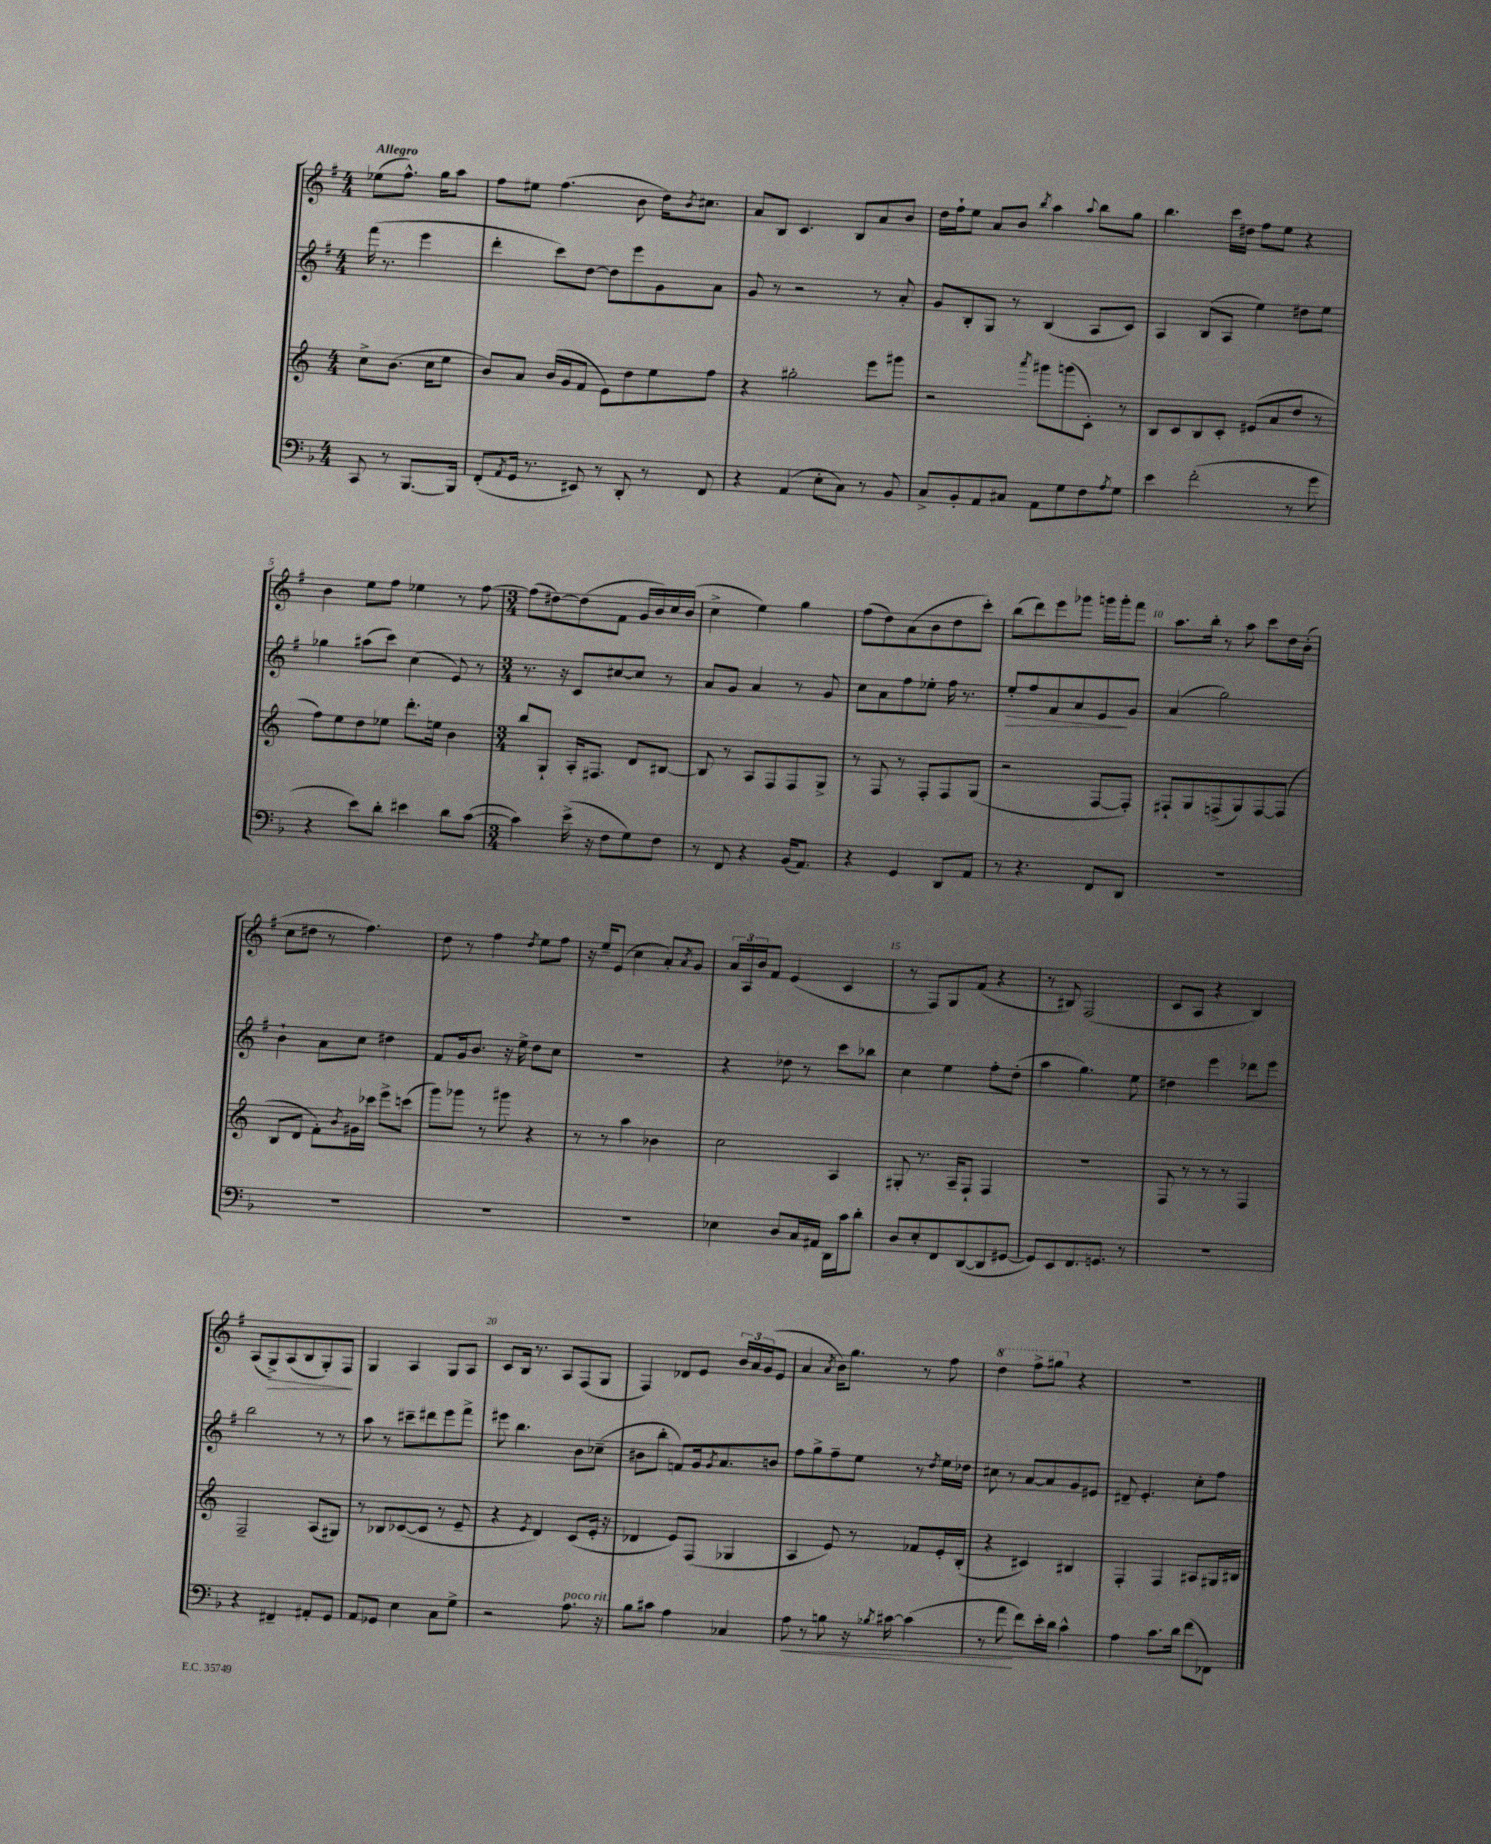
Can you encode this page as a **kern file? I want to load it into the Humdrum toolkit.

**kern	**kern	**kern	**kern
*staff4	*staff3	*staff2	*staff1
*clefF4	*clefG2	*clefG2	*clefG2
*k[b-]	*k[]	*k[f#]	*k[f#]
*M4/4	*M4/4	*M4/4	*M4/4
8CC/	8cc^\L	(16fff#\	(8ee-\L
.	.	8.r	.
8r	(8.b\J	.	8.ff#^^\J)
[8.BBB-/L	.	4eee\	.
.	16cc\LK	.	16gg\LK
.	8ee\J	.	8aa\J
16BBB-/]Jk	.	.	.
=	=	=	=
(8FF'/L	8b/L)	4ddd'\	8ff#\L
8qAA/	.	.	.
16GG/Jk	8a/J	.	8ee#\J
8.r	.	.	.
.	(16b/LL	8ccc\L)	(4.ff#\
.	16g/J	.	.
8EE#/)	8f/J	[8dd\J	.
8r	8e\L)	8dd\]L	.
8DD'/	8dd\	8eee\	8b\
8r	8ee\	8g\	16dd\LK)
.	.	.	8qb/
.	.	.	8.cc#\J
8FF/	8ff\J	8a\J	.
=	=	=	=
4r	4r	8g/	8a/L
.	.	8r	8B/J
(4AA/	2gg#'\	2r	4.c/
8E'\L	.	.	.
8C\J)	.	.	8B/L
8r	8eee\L	8r	8a/
8BB-/	8ggg#\J	8a'/	8b/J
=	=	=	=
8C^/L	2r	8g/L	16dd\LL
.	.	.	16ff#`\J
8BB-'/	.	8B'/	8ee\J
8AA/	.	8G/J	8a/L
8C#/J	.	8r	8b/J
.	8qaaa/	.	8qbb/
8AA\L	8ggg#\L	(4B/	4aa\
8G\	(8ggg\	.	.
.	.	.	8qqaa/
8F\	8c'\J)	8A/L	8bb\L
8qA/	.	.	.
8G\J	8r	8c/J)	8gg\J
=	=	=	=
4e\	8B/L	4A/	4.bb\
.	8c/	.	.
(2f'\	8B/	(8B/L	.
.	8c'/J	8A/J	16ccc\LL
.	.	.	16dd#\JJ
.	(8e#/L	4ee\)	8ff#\L
.	8a/	.	8ee\J
8r	8dd/J	8dd#\L	4r
8g\	8r	8ee\J	.
=	=	=	=
4r	8ff\L)	4gg-\	4b\
.	8ee\	.	.
8e\L)	8dd\	(8aa#\L	8ee\L
8d'\J	8ee-\J	8ccc\J)	8ff#\J
4e#\	8.ddd'\L	(4cc\	4ee-\
.	16ee\Jk	.	.
8d\L	4b\	8e/)	8r
([8c\J	.	8r	[8ff#\
=	=	=	=
*M3/4	*M3/4	*M3/4	*M3/4
4c\])	8bb/L	8.r	(8ff#\]L
.	8G`/J	.	[8dd#\)
.	.	16r	.
(16e^\	16A'/LK	8c/L	(8dd#\]
16r	8.F#/J	.	.
8F\L	.	[8cc#/	8f#\J
8G\)	8d/L	8cc#/]J	16g/LL
.	.	.	16b/)
8F\J	[8B#/J	8r	16cc/
.	.	.	(16b/JJ
=	=	=	=
8r	8B#/]	8a/L	4cc^\
8FF/	8r	8g/J	.
4r	8A/L	4a/	4ee\)
.	8F/	.	.
(16BB-/LK	8F/	8r	4gg\
8.AA/J)	.	.	.
.	8G^/J	8g/	.
=	=	=	=
4r	8r	8cc\L	(8ff#\L
.	8F/	8a\	8dd\)
4GG/	8r	8ff#\	(8a\
.	8F'/L	8ee-'\J	8b\
8DD/L	8F/	16ff#\	8dd\
.	.	8.r	.
8AA/J	(8G/J	.	8ccc'\J)
=	=	=	=
8r	2r	8ee'/L	(8bb\L
4.r	.	8ff#/	8ddd\)
.	.	8f#/	8eee\
.	.	8a/	8ggg-\J
8FF/L	[8F/L	8e/	16ggg\LL
.	.	.	16ggg'\J
8DD/J	8F'/]J)	8g/J	8fff#\J
=	=	=	=
2.r	8F#`/L	(4a/	8.aa\L
.	8G/	.	.
.	.	.	16bb'\Jk
.	(8F^/	2gg\)	8r
.	8G/)	.	8aa\
.	[8F/	.	8ccc\L
.	(8F/]J	.	16dd\L
.	.	.	(16b'\JJ
=	=	=	=
2.r	8B/L	4b`\	8cc\L
.	8d/J	.	8dd#\J
.	8f'\L)	8a\L	8r
.	8qb/	.	.
.	16g#\L	8cc\J	4.ff#\)
.	16ccc-\JJ	.	.
.	8eee^\L	4dd#\	.
.	(8ccc\J	.	.
=	=	=	=
2.r	8ggg\L)	8f#/L	8dd\
.	8ggg-\J	16g/k	8r
.	.	8.b/J	.
.	8r	.	4ff#\
.	8ggg#\	16r	.
.	.	16ee^\	.
.	.	.	8qdd/
.	4r	8dd\L	8ee\L
.	.	8cc\J	8ff#\J
=	=	=	=
2.r	8r	2.r	16r
.	.	.	16ee~/LK
.	8r	.	(8e/J
.	4aa\	.	4cc\
.	4b-\	.	8a'/L)
.	.	.	8qa/
.	.	.	8g/J
=	=	=	=
4E-\	2cc\	4r	24a/LL
.	.	.	24A/
.	.	.	24b/J
.	.	.	8f#/J
8D/L	.	8dd-\	(4e/
16C/L	.	8r	.
16AA#/JJ	.	.	.
16DD\LL	4A/	8ccc\L	4c/
16c\J	.	.	.
8d'\J	.	8bb-\J	.
=	=	=	=
8D/L	8G#'/	4cc\	8r
8E'/	8.r	.	8F#/L)
8FF/	.	4ee\	8G/
.	16A~/LK	.	.
([8DD/	8F`/J	.	(8f#/J
8DD/]	4F/	8ff#'\L	4r
[8GG#/J	.	(8dd'\J	.
=	=	=	=
8GG#/]L)	2.r	4aa\	8r
8EE/	.	.	8B#/)
8.FF/	.	4.gg\)	(2F#/
8.GG/J	.	.	.
8r	.	8ee\	.
=	=	=	=
2.r	8F/	4dd#\	8c/L
.	8r	.	8A/J
.	8r	4eee\	4r
.	8r	.	.
.	4F/	8ddd-\L	4B/)
.	.	8eee\J	.
=	=	=	=
4r	2F~/	2bb\	(8A/L
.	.	.	8G^/)
4FF#~/	.	.	(8A/
.	.	.	8B/
8AA#'/L	(8A/L	8r	8G'/)
8GG/J	8G#/J)	8r	8F#/J
=	=	=	=
8AA/L	8r	8aa\	4G/
8GG-/J	8B-/L	8r	.
4E\	([8c-/	8ccc#~\L	4A/
.	8c-/]J	8ddd#\	.
8C\L	8r	8eee\	8G/L
8G^\J	8e~/	8fff#^\J	8A/J
=	=	=	=
2r	4r	8eee#\	8c/L
.	.	4.bb\	16B/Jk
.	.	.	8.r
.	8qe/	.	.
.	4d/)	.	.
.	.	.	8A/L
8.A\	(8c/L	8b\L	(8F#/
.	16e'/Jk	(8cc-~\J	8G/J
16r	16r	.	.
=	=	=	=
8B-\L	4d-/	8b#\L	4F#/)
8c#\J	.	8bb'\J	.
4A\	8e/L)	8f/L)	8d-/L
.	(8F/J	16g/k	8e/J
.	.	8qg/	.
.	.	8.a/	.
4C-/	4G-/	.	24b/LL
.	.	.	24a/
.	.	.	(24g/J
.	.	8b/J	8e/J
=	=	=	=
8A\	4A/	8ff#\L	4a/
8r	.	8gg^\	.
.	.	.	8qa/
8B\	8e/)	8ff#~\	16b\LK)
.	.	.	8.gg\J
16r	8r	8ee\J	.
8qB-/	.	.	.
[16c#\	.	.	.
(4c#\]	8f-/L	8r	8r
.	.	8qdd/	.
.	16e'/L	16ee\LL	8ff#\
.	(16B'/JJ	16dd-\JJ	.
=	=	=	=
8r	4r	8cc#\	4ddd\
8a\	.	8r	.
8f\L)	4c#/)	[8a/L	8fff#^\L
16e'\L	.	8a/]	8ggg#\J
16d\JJ	.	.	.
4c^^\	4B#/	8g/	4r
.	.	8e#/J	.
=	=	=	=
4A\	4F'/	8d#~/	2.r
.	.	4.e'/	.
8.c\L	4F/	.	.
16d\Jk	.	.	.
(8f\L	8A#/L	8cc'\L	.
8FF-\J)	16G#/L	8ff#\J	.
.	16B#/JJ	.	.
==	==	==	==
*-	*-	*-	*-
